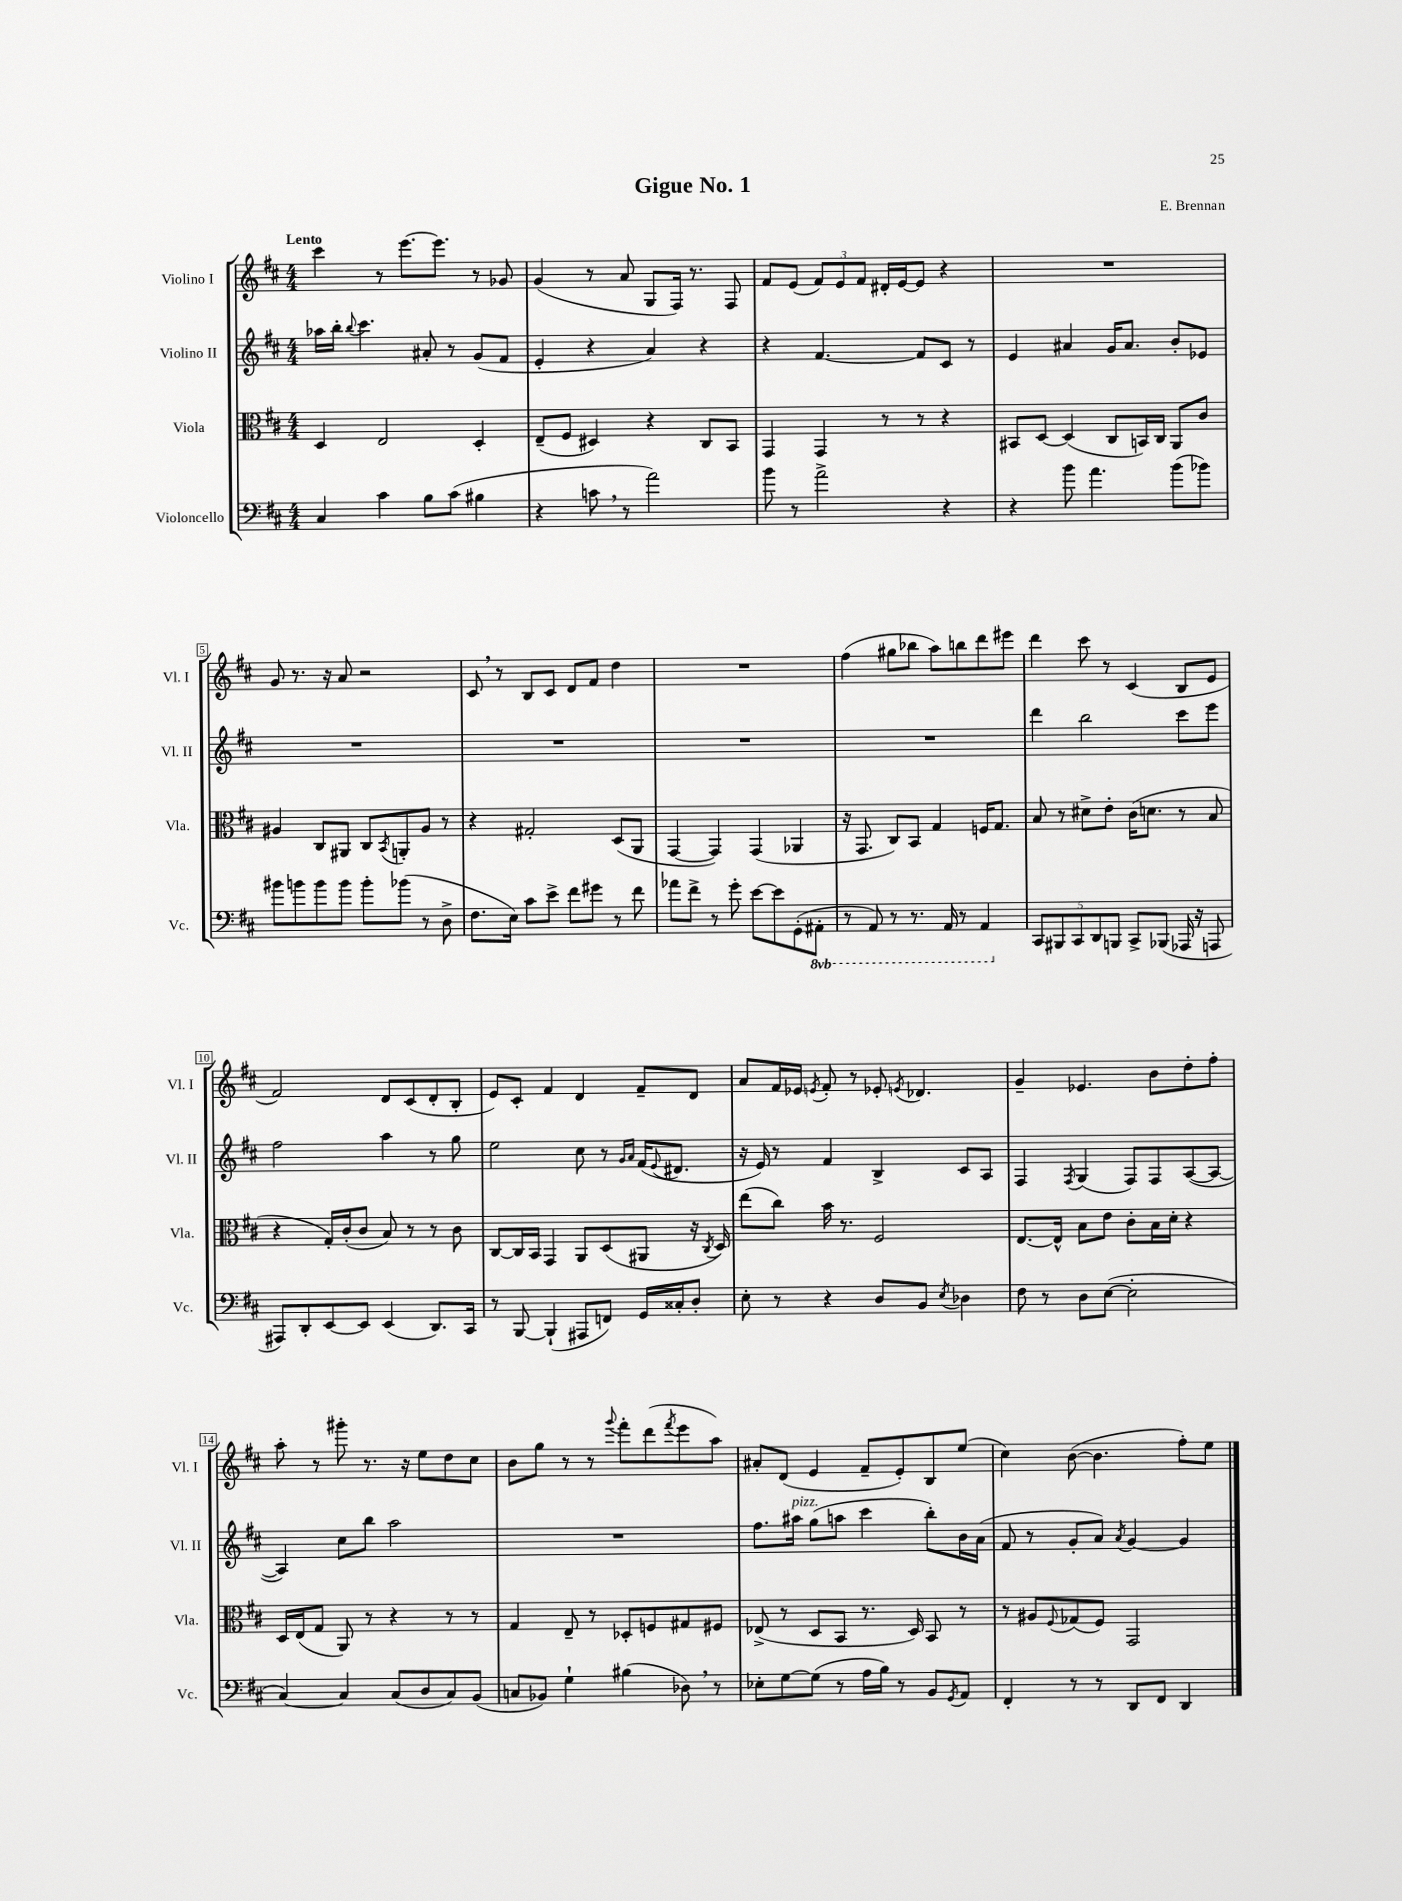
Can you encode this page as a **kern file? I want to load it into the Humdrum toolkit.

**kern	**kern	**kern	**kern
*part4	*part3	*part2	*part1
*staff4	*staff3	*staff2	*staff1
*I"Violoncello	*I"Viola	*I"Violino II	*I"Violino I
*I'Vc.	*I'Vla.	*I'Vl. II	*I'Vl. I
*clefF4	*clefC3	*clefG2	*clefG2
*k[f#c#]	*k[f#c#]	*k[f#c#]	*k[f#c#]
*M4/4	*M4/4	*M4/4	*M4/4
=1	=1	=1	=1
!	!	!	!LO:TX:a:B:t=Lento
4C#/	4D/	16aa-X\LL	4ccc#\
.	.	16bb'\JJ	.
.	.	8qqbb/	.
.	.	4.ccc#\	.
4c#\	2E/	.	8r
.	.	.	[8.eee\L
8B\L	.	8a#X'/	.
.	.	.	8.eee\J]
(8c#\J	.	8r	.
4B#X\	4D'/	(8g/L	8r
.	.	8f#/J	8g-X/
=2	=2	=2	=2
4r	(8E~/L	4e'/	(4g/
.	8F#/J	.	.
8cn,\	4D#X/)	4r	8r
8r	.	.	8a/
2a\)	4r	4a/)	8G/L
.	.	.	16F#/Jk)
.	.	.	8.r
.	8C#/L	4r	.
.	8BB/J	.	8F#/
=3	=3	=3	=3
8b\	4GG/	4r	8f#/L
8r	.	.	(8e/J
2a^\	4GG/	[4.f#/	12f#/L)
.	.	.	12e/
.	.	.	12f#/J
.	8r	.	16d#X'/LL
.	.	.	[16e/J
.	8r	8f#/L]	8e/J]
4r	4r	8c#/J	4r
.	.	8r	.
=4	=4	=4	=4
4r	8BB#X/L	4e/	1r
.	[8D/J	.	.
8b\	(4D/]	4a#X/	.
4.a\	.	.	.
.	8C#/L	16g/KL	.
.	.	8.a#/J	.
.	16BBn/L)	.	.
.	16C#/JJ	.	.
(8b\L	8AA/L	8b'/L	.
8b-X\J)	8c#/J	8e-X/J	.
!!LO:LB:g=z
=5	=5	=5	=5
8b#X\L	4A#X/	1r	8g/
8bn\	.	.	8.r
8b\	8C#/L	.	.
.	.	.	16r
8b\J	8AA#X/J	.	8a/
8b'\L	8C#/L	.	2r
.	8qBB/	.	.
(8b-X\J	8AAn'/	.	.
8r	8A#/J	.	.
8D^\	8r	.	.
=6	=6	=6	=6
8.F#\L	4r	1r	8c#,/
.	.	.	8r
16E\Jk)	.	.	.
8c#\L	2G#X'/	.	8B/L
8e^\J	.	.	8c#/J
8f#\L	.	.	8d/L
8g#X\J	.	.	8f#/J
8r	(8D/L	.	4dd\
8f#\	8AA/J	.	.
=7	=7	=7	=7
8a-X\L	[4GG/	1r	1r
8f#^\J	.	.	.
8r	4GG/])	.	.
8g'\	.	.	.
[8e\L	(4GG/	.	.
8e\]	.	.	.
(8GG'\	4AA-X/	.	.
*8ba	*	*	*
8AAA#X'\J	.	.	.
=8	=8	=8	=8
8r	16r	1r	(4ff#\
.	8.GG/	.	.
8AAA/)	.	.	.
8r	8C#/L)	.	8gg#X\L
8.r	8BB/J	.	8bb-X\J
.	4G/	.	8aa\L)
16AAA/	.	.	.
8r	.	.	8bbn\
4AAA/	16Fn/KL	.	8ddd\
.	8.G/J	.	.
.	.	.	8eee#X\J
=9	=9	=9	=9
*X8ba	*	*	*
10CC#/L	8B/	4ddd\	4ddd\
10BBB#X/	.	.	.
.	8r	.	.
10CC#/	.	.	.
.	8d#X^\L	2bb\	8ccc#\
10DD/	.	.	.
.	8e'\J	.	8r
10BBBn/J	.	.	.
8CC#^/L	(16c#\KL	.	(4c#/
.	8.dn\J	.	.
(8BBB-X/J	.	.	.
16AAA-X/	8r	8ccc#\L	8B/L
16r	.	.	.
8AAAn/	8B/	8eee\J	8e/J
!!LO:LB:g=z
=10	=10	=10	=10
8AAA#X/L)	4r	2ff#\	2f#/)
8DD'/	.	.	.
[8EE/	16G'/LL)	.	.
.	(16c#'/J	.	.
8EE/J]	8c#/J	.	.
(4EE/	8B/)	4aa\	8d/L
.	8r	.	(8c#/
8.DD/L)	8r	8r	8d'/
.	8c#\	8gg\	8B'/J
16CC#/Jk	.	.	.
=11	=11	=11	=11
8r	[8C#/L	2ee\	8e/L)
[8BBB/	16C#/L]	.	8c#'/J
.	16BB/JJ	.	.
(4BBB`/]	4GG/	.	4f#/
8AAA#X/L	8AA/L	8cc#\	4d/
8FFn/J)	(8D/	8r	.
.	.	16qqg/LL	.
.	.	16qqa/JJ	.
16GG/LL	8AA#X/J	(16f#/KL	8f#~/L
.	.	8qqe/	.
16C##X'/J	.	8.d#X/J	.
8D'/J	16r	.	8d/J
.	8qC#/	.	.
.	16D/)	.	.
=12	=12	=12	=12
8E'\	(8ee\L	16r	8a/L
.	.	16e/)	.
8r	8cc#\J)	8r	16f#/L
.	.	.	16e-X/JJ
.	.	.	8qen/
4r	16b\	4f#/	8f#'/
.	8.r	.	.
.	.	.	8r
8D/L	2F#/	4B^/	8e-X'/
.	.	.	8qen/
8BB/J	.	.	4.d-X/
8qE/	.	.	.
4D-X\	.	8c#/L	.
.	.	8A/J	.
=13	=13	=13	=13
8F#\	[8.E/L	4F#/	4g~/
8r	.	.	.
.	16E^^/Jk]	.	.
.	.	8qF#/	.
8D\L	8B\L	(4G/	4.e-X/
([8E\J	8e\J	.	.
2E'\]	8c#'\L	8F#/L)	.
.	16B\L	8F#/	8b\L
.	16d'\JJ	.	.
.	4r	([8A/	8dd'\
.	.	8A/J_	8ff#'\J
!!LO:LB:g=z
=14	=14	=14	=14
[4C#/)	16D/LL	4A/])	8aa'\
.	(16E/J	.	.
.	8G/J	.	8r
4C#/]	8AA/)	8cc#\L	8ggg#X'\
.	8r	8bb\J	8.r
(8C#/L	4r	2aa\	.
.	.	.	16r
8D/	.	.	8ee\L
8C#/)	8r	.	8dd\
(8BB/J	8r	.	8cc#\J
=15	=15	=15	=15
8Cn/L	4G/	1r	8b\L
8BB-X/J)	.	.	8gg\J
4G`\	8E~/	.	8r
.	8r	.	8r
.	.	.	8qqggg/
(4B#X\	8D-X'/L	.	8fff#'\L
.	8Fn/	.	(8ddd\
.	.	.	8qfff#/
8D-X,\)	8G#X/	.	8eee\
8r	8F#X/J	.	8aa\J)
=16	=16	=16	=16
8E-X'\L	(8E-X^/	8.ff#\L	8a#X'/L
[8G\	8r	.	(8d/J
!	!	!LO:TX:a:i:t=pizz.	!
.	.	16aa#X\Jk	.
(8G\J]	8D/L	(8gg\L	4e/
8r	8BB/J	8aan\J	.
16A\LL	8.r	4ccc#\	8f#~/L
16B\JJ)	.	.	.
8r	.	.	8e'/)
.	16D/)	.	.
8BB/L	8BB/	8bb'\L)	8B/
8qGG/	.	.	.
8AA/J	8r	16b\L	(8ee/J
.	.	(16a\JJ	.
=17	=17	=17	=17
4FF#'/	8r	8f#/	4cc#\)
.	8A#X/L	8r	.
.	8qqF#/	.	.
8r	(8G-X/	8g'/L	([8b\
8r	8F#/J)	8a/J)	4.b\]
.	.	8qa/	.
8DD/L	2GG/	[4g/	.
8FF#/J	.	.	.
4DD/	.	4g/]	8ff#'\L)
.	.	.	8ee\J
==	==	==	==
*-	*-	*-	*-
